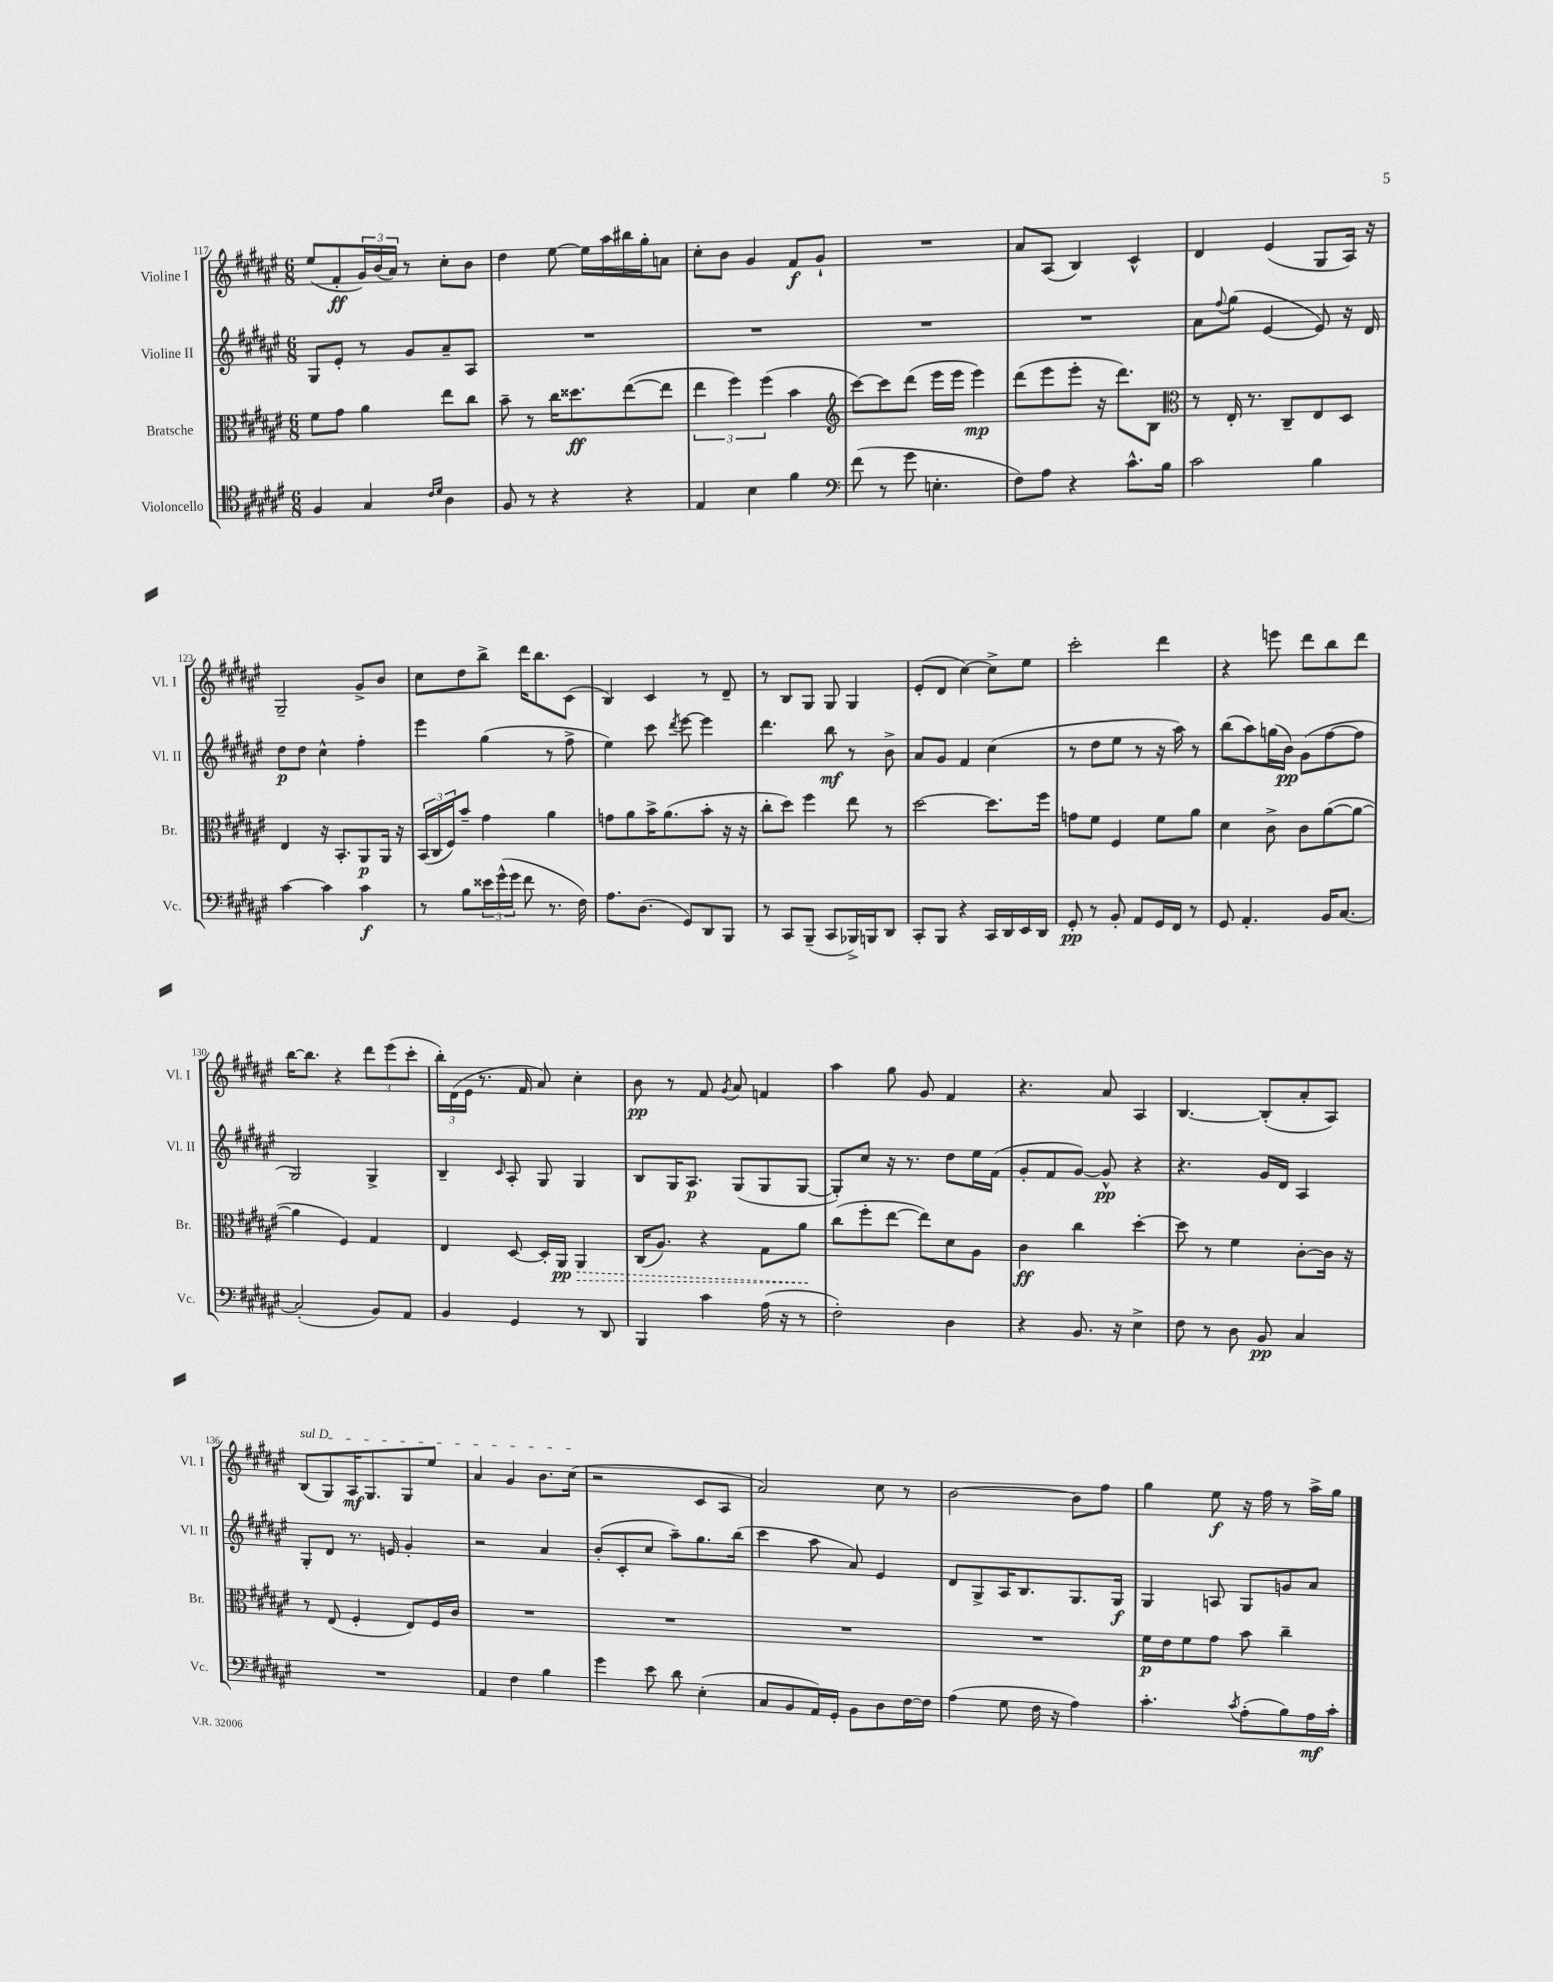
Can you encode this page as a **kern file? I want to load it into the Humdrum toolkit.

**kern	**kern	**kern	**kern
*staff4	*staff3	*staff2	*staff1
*clefC4	*clefC3	*clefG2	*clefG2
*k[f#c#g#d#a#e#]	*k[f#c#g#d#a#e#]	*k[f#c#g#d#a#e#]	*k[f#c#g#d#a#e#]
*M6/8	*M6/8	*M6/8	*M6/8
4F#/	8f#\L	8G#/L	(8ee#/L
.	8g#\J	8e#'/J	8f#'/
4G#/	4a#\	8r	24g#/L)
.	.	.	(24b/
.	.	.	24a#/JJ)
.	.	8g#/L	8r
16qqc#/LL	.	.	.
16qqd#/JJ	.	.	.
4A#\	8ee#\L	8a#~/	8cc#'\L
.	8cc#\J	8A#/J	8b\J
=	=	=	=
8F#/	8b~\	2.r	4dd#\
8r	8r	.	.
4r	16cc#\LK	.	[8ee#\
.	8.dd##\	.	.
.	.	.	16ee#\]LL
.	.	.	16aa#\
4r	([8ee#\	.	16bb#\
.	.	.	16gg#'\J
.	8ee#\]J	.	8a\J
=	=	=	=
4E#/	6ee#\	2.r	8cc#'\L
.	.	.	8b\J
.	6ff#\)	.	.
4B\	.	.	4g#/
.	(6ff#\	.	.
4f#\	4b\	.	8f#/L
.	.	.	8g#`/J
=	=	=	=
*clefF4	*clefG2	*	*
(8f#\	[8ccc#\L)	2.r	2.r
8r	8ccc#\]	.	.
8g#\	(8ddd#\J	.	.
4.E'\	16eee#\LL	.	.
.	16eee#\JJ	.	.
.	4eee#\)	.	.
=	=	=	=
8F#\L)	(8ddd#\L	2.r	8a#/L
8A#\J	8eee#\	.	(8A#/J
4r	8eee#'\J	.	4B/)
.	16r	.	.
.	8.ddd#\L)	.	.
8.c#^^\L	.	.	4c#^^/
.	8B\J	.	.
16B\Jk	.	.	.
=	=	=	=
*	*clefC3	*	*
2c#\	8r	8a#\L	4d#/
.	.	8qqff#/	.
.	16E#'/	(8gg#\J	.
.	8.r	.	.
.	.	[4e#/	(4e#/
.	8C#~/L	.	.
4B\	8E#/	8e#/])	8G#/L
.	8D#/J	16r	16A#/Jk)
.	.	16d#/	16r
=	=	=	=
[4c#\	4E#/	8dd#\L	2G#~/
.	.	8dd#\J	.
4c#\]	16r	4cc#^^\	.
.	8.BB'/L	.	.
4c#\	8AA#/	4ff#'\	8g#^/L
.	16AA#/Jk	.	8b/J
.	16r	.	.
=	=	=	=
8r	(24BB/LL	4eee#\	8cc#\L
.	24C#/	.	.
.	24F#/J)	.	.
8B\L	8b~/J	.	8dd#\
24e##\L	4g#\	(4gg#\	8bb^\J
(24g#^^\	.	.	.
24g#\JJ	.	.	.
8f#\	.	.	16ddd#\LK
.	.	.	8.bb\
8.r	4a#\	8r	.
.	.	8ff#^\	(8c#\J
16F#\)	.	.	.
=	=	=	=
8.A#\L	8g\L	4ee#\)	4B/)
.	8a#\	.	.
(8.D#\J	.	.	.
.	16b^\K	8ccc#\	4c#/
.	(8.a#\	.	.
.	.	8qddd#/	.
8GG#/L)	.	[8eee#\	.
8DD#/	8b'\J	4eee#\]	8r
8BBB/J	16r	.	8d#~/
.	16r	.	.
=	=	=	=
8r	8cc#'\L	4.ddd#\	8r
8CC#/L	8dd#\J)	.	8B/L
(8BBB~/J	4ff#\	.	8G#/J
8CC#/L	.	8bb\	8G#/
16BBB-^/L)	8ee#\	8r	4G#/
16BBB/J	.	.	.
8DD#/J	8r	8b^\	.
=	=	=	=
8CC#'/L	[2dd#\	8a#/L	(8e#'/L
8BBB/J	.	8g#/J	8d#/J
4r	.	4f#/	[4cc#\)
16CC#/LL	8.dd#\]L	(4cc#\	8cc#^\]L
16DD#/	.	.	.
16EE#/	.	.	8ee#\J
16DD#/JJ	16ff#\Jk	.	.
=	=	=	=
8GG#'/	8g\L	8r	2ccc#'\
8r	8f#\J	8dd#\L	.
8BB'/	4F#/	8ee#\J	.
8AA#/L	.	8r	.
16GG#/L	8f#\L	16r	4ddd#\
16FF#/JJ	.	16aa#\)	.
8r	8a#\J	8r	.
=	=	=	=
8GG#/	4d#\	(8bb\L	4r
4.AA#'/	.	8aa#\)	.
.	8c#^\	(16gg\L	8eee\
.	.	16b\JJ)	.
.	8c#\L	(8g#\L	8ddd#\L
16BB/LK	([8a#\	[8ff#\	8bb\
[8.C#/J	.	.	.
.	8a#\_J	8ff#\]J	8ddd#\J
=	=	=	=
(2C#'/]	4a#\]	2G#/)	[16bb\LK
.	.	.	8.bb\]J
.	4F#/)	.	4r
8BB/L)	4G#/	4G#^/	12ddd#\L
.	.	.	(12eee#\
8AA#/J	.	.	.
.	.	.	12ccc#'\J
=	=	=	=
4BB/	4E#/	4B~/	24bb'\LL)
.	.	.	(24d#\
.	.	.	24e#\JJ
.	.	.	8.r
.	.	16qqc#/	.
4GG#/	[8D#/	8A#'/	.
.	.	.	16f#/
.	16D#'/]LL	8G#/	8a#/)
.	16AA#/JJ	.	.
8r	4AA#/	4G#/	4cc#'\
8DD#/	.	.	.
=	=	=	=
4BBB/	(16C#/LK	8B/L	8b\
.	8.A#/J)	.	.
.	.	16G#/K	8r
.	.	8.A#/J	.
4c#\	4r	.	8f#/
.	.	.	8qg#/
.	.	(8G#/L	8a#/
(16A#\	8G#\L	8G#/	4f/
16r	.	.	.
8r	8a#\J	[8G#/J	.
=	=	=	=
2F#'\)	(8cc#\L	8G#'/]L)	4aa#\
.	8ff#'\	8cc#/J	.
.	[8ee#\J	16r	8gg#\
.	.	8.r	.
.	8ee#\]L)	.	8g#/
4D#\	8d#\	8dd#\L	4f#/
.	8A#\J	16ee#\L	.
.	.	(16f#\JJ	.
=	=	=	=
4r	4c#\	8g#'/L	4.r
.	.	8f#/	.
8.BB/	4cc#\	[8g#/J)	.
.	.	8g#^^/]	8a#/
16r	.	.	.
4E#^\	[4dd#'\	4r	4A#/
=	=	=	=
8F#\	8dd#\]	4.r	[4.B/
8r	8r	.	.
8D#\	4f#\	.	.
8BB/	.	16g#/LL	(8B'/]L
.	.	16d#/JJ	.
4C#/	[8c#'\L	4A#/	8a#'/
.	16c#\]Jk	.	8A#/J)
.	16r	.	.
=	=	=	=
2.r	8r	8G#'/L	(8B/L
.	(8E#/	8d#/J	8G#/)
.	4F#'/	8.r	16A#/K
.	.	.	8.G#/
.	.	16e/	.
.	8E#/L)	4g#'/	8G#/
.	16F#/L	.	8ee#/J
.	16c#/JJ	.	.
=	=	=	=
4AA#/	2.r	2r	4a#/
4F#\	.	.	4g#/
4B\	.	4a#/	8.b\L
.	.	.	(16cc#\Jk
=	=	=	=
4g#\	2.r	(8b'/L	2r
.	.	8c#'/	.
8e#\	.	8cc#/J	.
8d#\	.	8aa#~\L)	.
(4E#'\	.	8.gg#\	8c#/L
.	.	.	8A#/J
.	.	(16bb\Jk	.
=	=	=	=
8C#/L	2.r	4ccc#\	2a#/)
8BB/	.	.	.
16AA#/L)	.	8aa#\	.
16GG#'/JJ	.	.	.
8BB\L	.	8a#/)	.
8D#\	.	4e#/	8cc#\
[16F#\L	.	.	8r
16F#\]JJ	.	.	.
=	=	=	=
(4A#\	2.r	8d#/L	[2b\
.	.	8G#^/	.
8G#\	.	16A#/K	.
.	.	8.B/	.
16F#\	.	.	.
16r	.	.	.
4A#\)	.	8.G#/	8b\]L
.	.	.	8ff#\J
.	.	16G#/Jk	.
=	=	=	=
4.c#'\	16f#\LL	4G#/	4gg#\
.	16e#\J	.	.
.	8f#\	.	.
.	8g#\J	8A/	8ee#\
8qc#/	.	.	.
(8A#'\L	8b\	8G#/L	16r
.	.	.	16ff#\
8B\)	4cc#~\	8g/	8r
16A#\L	.	8a#/J	16aa#^\LL
16c#'\JJ	.	.	16gg#\JJ
==	==	==	==
*-	*-	*-	*-
